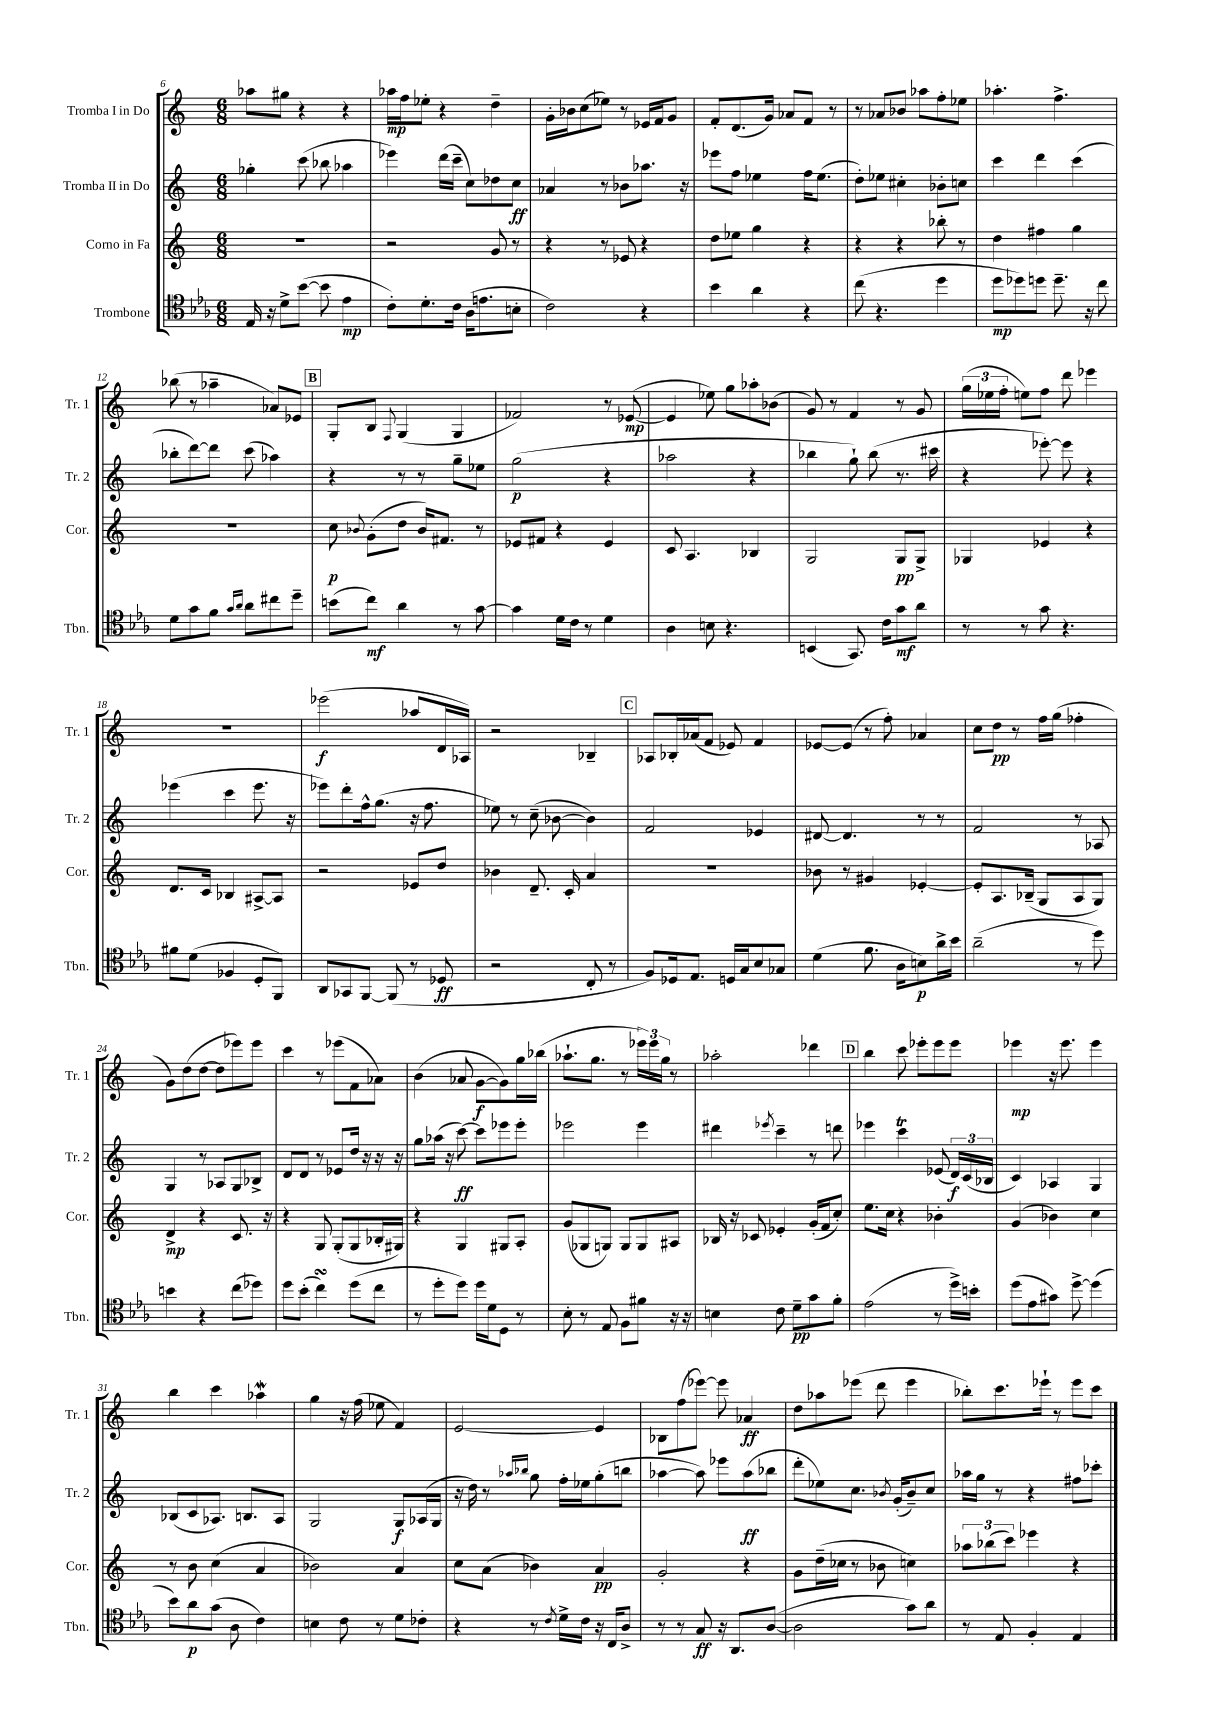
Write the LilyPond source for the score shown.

<<
\new StaffGroup <<
\new Staff = "s0" \with { instrumentName = "Tromba I in Do" shortInstrumentName = "Tr. 1" } {
    \clef treble \key c \major \numericTimeSignature \time 6/8
    \autoBeamOff aes''8[ gis''8] r4 r4 |
    aes''16[\mp f''16 ees''8]-. r4 d''4-- |
    g'16[-. bes'16 c''8( ees''8]) r8 ees'16[ f'16 g'8] |
    f'8[-. d'8.( g'16]) aes'8[ f'8] r8 |
    r8 aes'8[ bes'8] aes''8[ f''8-. ees''8] |
    aes''4.-. f''4.-> |
    bes''8( r8 aes''4-- aes'8[) ees'8] |
    \mark \markup { \box "B" } g8[-. b8] \appoggiatura { f8 } g4( g4 |
    fes'2) r8 ees'8~\mp( |
    ees'4 ees''8) g''8[ aes''8-. bes'8]( |
    g'8) r8 f'4 r8 g'8 |
    \tuplet 3/2 { g''16[( ees''16 f''16]-. } e''8[) f''8] d'''8 ees'''4 |
    R2. |
    ees'''2\f( aes''8[ d'16 aes16]) |
    r2 bes4-- |
    \mark \markup { \box "C" } aes8[ bes16-. aes'16( f'8] ees'8) f'4 |
    ees'8[~ ees'8]( r8 f''8-.) aes'4 |
    c''8[ d''8]\pp r8 f''16[ g''16]( fes''4-. |
    g'8[) d''8( d''8]~ d''8[ ees'''8) ees'''8] |
    c'''4 r8 ees'''8[( f'8 aes'8]) |
    b'4( aes'8 g'8[~\f g'8) g''16 bes''16]( |
    aes''8.[-! g''8.] r8 \tuplet 3/2 { ees'''16[) ees'''16 g''16] } r8 |
    aes''2-. des'''4 |
    \mark \markup { \box "D" } b''4 c'''8 ees'''8[-. ees'''8 ees'''8] |
    ees'''4\mp r16 ees'''8. ees'''4 |
    b''4 c'''4 aes''4\mordent |
    g''4 r16 f''16( ees''8 f'4) |
    e'2~ e'4 |
    bes8[ f''8( ees'''8]~) ees'''8 aes'4\ff |
    d''8[ aes''8 ees'''8]( d'''8 ees'''4 |
    bes''8[-.) c'''8. ees'''16]-! r8 ees'''8[ c'''8] \bar "|." |
}
\new Staff = "s1" \with { instrumentName = "Tromba II in Do" shortInstrumentName = "Tr. 2" } {
    \clef treble \key c \major \numericTimeSignature \time 6/8
    \autoBeamOff ges''4-. c'''8( bes''8 aes''4 |
    ees'''4) d'''16[( c'''16]-- c''8[) des''8 c''8]\ff |
    aes'4 r8 bes'8[ aes''8.] r16 |
    ees'''8[ f''8] ees''4 f''16[ ees''8.]( |
    d''8[-.) ees''8] cis''4-. bes'8[-. c''8] |
    c'''4 d'''4 c'''4( |
    bes''8[-. d'''8~) d'''8] c'''8( aes''4) |
    \mark \markup { \box "B" } r4 r8 r8 g''8[-- ees''8] |
    g''2\p( r4 |
    aes''2 r4 |
    bes''4 g''8-!) bes''8( r8. cis'''16 |
    r4 ees'''8~-.) ees'''8 r4 |
    ees'''4( c'''4 ees'''8. r16 |
    ees'''8[) d'''8-. f''16-^ g''8.]( r16 f''8. |
    ees''8) r8 c''8--( bes'8~ bes'4) |
    \mark \markup { \box "C" } f'2 ees'4 |
    dis'8~ dis'4. r8 r8 |
    f'2 r8 aes8 |
    g4 r8 aes8[ g8 bes8]-> |
    d'8[ d'8] r8 ees'8[ d''16] r16 r16 r16 |
    g''8[ aes''16]( r16 c'''8~\ff) c'''8[ ees'''8 ees'''8]-. |
    ees'''2 ees'''4 |
    dis'''4 \acciaccatura { ees'''8 } c'''4-- r8 d'''8 |
    \mark \markup { \box "D" } ees'''4 c'''4\trill ees'8( \tuplet 3/2 { d'16[\f) c'16( bes16] } |
    c'4) aes4 g4 |
    bes8[( c'8 aes8.]) b8.[ aes8] |
    g2 g8[\f aes16( g16] |
    r16 d''16) r8 \grace { aes''16[ bes''16] } g''8 f''16[-. ees''16 g''8-.( b''8] |
    aes''4~ aes''8) ees'''8[ aes''8\ff( bes''8] |
    d'''8[-. ees''8) c''8.] \acciaccatura { bes'8 } g'16[-.( bes'8--) c''8] |
    aes''16[ g''16] r8 r4 fis''8[ ces'''8]-. \bar "|." |
}
\new Staff = "s2" \with { instrumentName = "Corno in Fa" shortInstrumentName = "Cor." } {
    \clef treble \key c \major \numericTimeSignature \time 6/8
    \autoBeamOff R2. |
    r2 g'8 r8 |
    r4 r8 ees'8 r4 |
    d''8[ ees''8] g''4 r4 |
    r4 r4 bes''8-. r8 |
    d''4 fis''4 g''4 |
    R2. |
    \mark \markup { \box "B" } c''8\p \appoggiatura { bes'8 } g'8[-.( d''8] bes'16[) fis'8.] r8 |
    ees'8[ fis'8] r4 ees'4 |
    c'8 a4. bes4 |
    g2 g8[\pp g8]-> |
    ges4 ees'4 r4 |
    d'8.[ c'16] bes4 ais8[~-> ais8] |
    r2 ees'8[ d''8] |
    bes'4 d'8.-- c'16-. a'4 |
    \mark \markup { \box "C" } R2. |
    bes'8 r8 gis'4 ees'4~-. |
    ees'8[-. a8. bes16]--( g8[ a8 g8]) |
    d'4->\mp r4 c'8. r16 |
    r4 g8 g8[-.( g8 bes16-. gis16]) |
    r4 g4 gis8[ a8]-. |
    g'8[( ges8 g8]) g8[ g8 ais8] |
    bes16 r16 ces'8 ees'4-. g'16[-.( f'16 c''8]-.) |
    \mark \markup { \box "D" } e''8.[ c''16] r4 bes'4-. |
    g'4( bes'4) c''4 |
    r8 b'8 c''4( a'4 |
    bes'2) a'4 |
    c''8[ a'8]( bes'4) a'4\pp |
    g'2-. r4 |
    g'8[ d''16--( ces''16] r8 bes'8 c''4) |
    \tuplet 3/2 { aes''8[ bes''8( c'''8]) } ees'''4 r4 \bar "|." |
}
\new Staff = "s3" \with { instrumentName = "Trombone" shortInstrumentName = "Tbn." } {
    \clef tenor \key ees \major \numericTimeSignature \time 6/8
    \autoBeamOff ees16 r16 d'8[-> bes'8]~( bes'8 ees'4\mp |
    c'8[-.) d'8.-. c'16] aes16[( e'8. b8]-. |
    c'2) r4 |
    bes'4 aes'4 r4 |
    c''8( r4. d''4 |
    d''8[\mp des''8) d''8] d''8.-- r16 c''8 |
    d'8[ g'8 f'8] \grace { g'16[ aes'16] } aes'8[ cis''8 d''8]-- |
    \mark \markup { \box "B" } b'8[( c''8]\mf) aes'4 r8 g'8~ |
    g'4 d'16[ c'16] r8 d'4 |
    aes4 b8 r4. |
    b,4( g,8.) c'16[ g'8\mf aes'8] |
    r8 r8 g'8 r4. |
    fis'8[ d'8]( fes4 d8[-. f,8]) |
    aes,8[ ges,8 f,8]~ f,8( r8 des8\ff |
    r2 c8-. r8 |
    \mark \markup { \box "C" } f8[) des16 ees8.] d16[ g16 bes8 ges8] |
    d'4( f'8. aes16[ b8\p) aes'16-> bes'16] |
    aes'2--( r8 d''8) |
    b'4 r4 c''8[( des''8]) |
    d''8[ bes'8]-.( c''4\turn) d''8[( c''8] |
    r8 d''8[-. d''8]) d''16[ d'16 d8] r8 |
    bes8-. r8 ees8 f8[ fis'8] r16 r16 |
    b4 c'8 d'8[--\pp g'8 f'8]-. |
    \mark \markup { \box "D" } ees'2( r8 d''16[->) b'16]-. |
    d''8[( ees'8 gis'8]) d''8~-> d''4( |
    bes'8[) aes'8\p g'8]( aes8 c'4) |
    b4 c'8 r8 d'8[ ces'8]-. |
    r4 r8 \acciaccatura { c'8 } d'16[-> c'16] r16 c16[ aes8]-> |
    r8 r8 g8\ff r16 aes,8.[ aes8]~( |
    aes2 g'8[) aes'8] |
    r8 ees8 f4-. ees4 \bar "|." |
}
>>
>>
\layout { \context { \Score currentBarNumber = #6 } }
